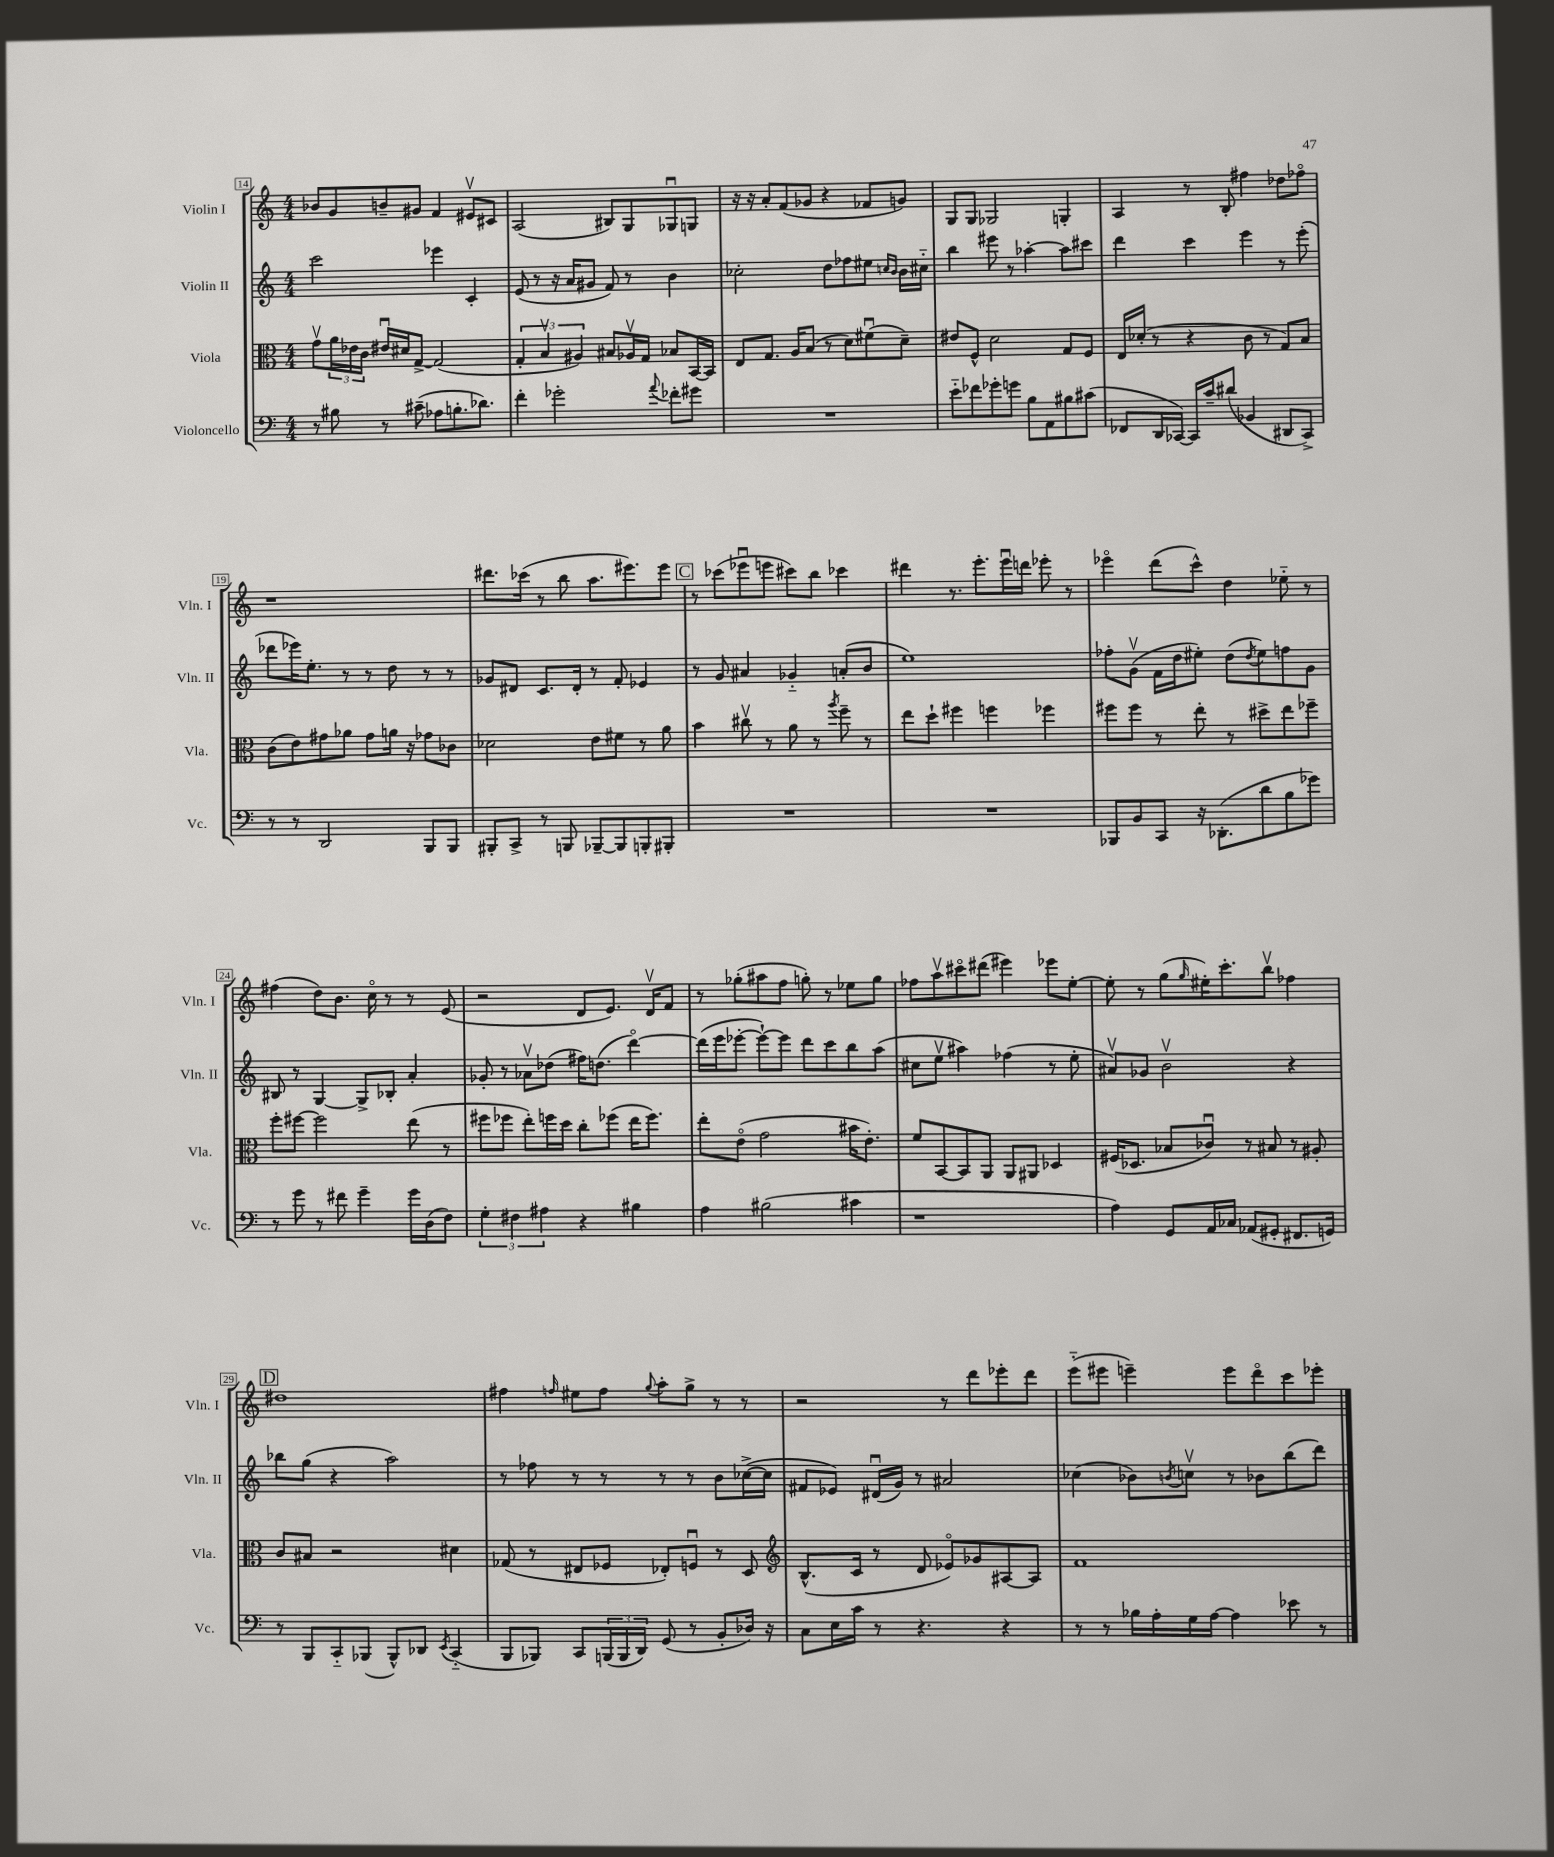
<<
\new StaffGroup <<
\new Staff = "s0" \with { instrumentName = "Violin I" shortInstrumentName = "Vln. I" } {
    \clef treble \key c \major \numericTimeSignature \time 4/4
    bes'8 g'8 b'8-- gis'8 f'4 eis'8\upbow cis'8 |
    a2( bis8) g8 ges8\downbow g8 |
    r16 r16 a'8-. f'8( ges'8 r4 fes'8 g'8) |
    g8 g8 ges2 g4-. |
    a4 r8 b8-. fis''4 des''8 fes''8\flageolet |
    r1 |
    dis'''8. ces'''16( r8 b''8 a''8. eis'''8.) eis'''8 |
    \mark \markup { \box "C" } r8 ces'''8( ees'''8\downbow e'''8 cis'''8) b''8 ces'''4 |
    dis'''4 r8. e'''8.-. e'''16\downbow d'''16 ees'''8-. r8 |
    ees'''4\flageolet d'''8( c'''8-^) d''4 ees''8-_ r8 |
    fis''4( d''8) b'8. c''16\flageolet r8 r8 e'8( |
    r2 d'8 e'8.) d'16\upbow f'8 |
    r8 ges''8-.( ais''8 f''8 g''8-.) r8 ees''8 g''8 |
    fes''8 a''8\upbow cis'''8\flageolet dis'''8( eis'''4) ees'''8 e''8~-. |
    e''8-. r8 g''8( \grace { g''16 } eis''16-.) c'''8.-. b''8\upbow fes''4 |
    \mark \markup { \box "D" } dis''1 |
    fis''4 \grace { f''16 } eis''8 f''8 \appoggiatura { g''8 } a''8-. g''8-> r8 r8 |
    r2 r8 d'''8 ees'''8-. d'''8 |
    e'''8-_( eis'''8 e'''4--) e'''8 d'''8\flageolet c'''8 ees'''8-. \bar "|." |
}
\new Staff = "s1" \with { instrumentName = "Violin II" shortInstrumentName = "Vln. II" } {
    \clef treble \key c \major \numericTimeSignature \time 4/4
    c'''2 ees'''4 c'4-. |
    e'8( r8 r16 a'16 gis'8 f'8) r8 b'4 |
    ces''2-. d''8 fes''8 eis''8 \grace { c''16 b'16 } b'16 cis''16-_ |
    b''4 eis'''8 r8 aes''4~-. aes''8 cis'''8 |
    d'''4 c'''4 e'''4 r8 e'''8-.( |
    des'''8 ees'''16) e''8.-. r8 r8 d''8 r8 r8 |
    ges'8 dis'8 c'8. dis'16-. r8 f'8-. ees'4 |
    \mark \markup { \box "C" } r8 g'8 ais'4 ges'4-_ a'8-.( b'8 |
    e''1) |
    fes''8-. g'8\upbow( f'16 d''16 eis''8-.) d''8( \acciaccatura { d''8 } eis''8) f''8 g'8 |
    bis8 r8 g4~ g8-> bes8-. a'4-. |
    ges'8-. r8 aes'8\upbow des''8( fis''16) d''8.( d'''4~\flageolet) |
    d'''16( e'''16 ees'''8~-. ees'''8~-!) ees'''8 d'''8 c'''8 b''8 a''8( |
    cis''8 e''8\upbow ais''4) fes''4( r8 e''8-. |
    ais'8\upbow) ges'8 b'2\upbow r4 |
    \mark \markup { \box "D" } bes''8 g''8( r4 a''2) |
    r8 fes''8 r8 r8 r8 r8 b'8 ces''16~->( ces''16 |
    fis'8 ees'8) dis'16\downbow( g'16) r8 ais'2 |
    ces''4( bes'8) \acciaccatura { b'8 } c''8\upbow r8 bes'8 b''8( d'''8) \bar "|." |
}
\new Staff = "s2" \with { instrumentName = "Viola" shortInstrumentName = "Vla." } {
    \clef alto \key c \major \numericTimeSignature \time 4/4
    g'8\upbow \tuplet 3/2 { a'16 ees'16 c'16 } eis'16\downbow dis'16 g8~-> g2( |
    \tuplet 3/2 { g4-. b4\upbow ais4) } bis8 aes16\upbow g16 bes8 b,16~ b,16 |
    e8 g8. a16 b8( r8 d'8) fis'8\downbow( d'8--) |
    eis'8 f8-^ d'2 g8 f8 |
    e16 des'16-.( r8 r4 c'8 r8 g8) b8 |
    c'8( e'8) gis'8 aes'8 gis'8 a'16 r16 ges'8 ces'8 |
    des'2 e'8 fis'8 r8 a'8 |
    \mark \markup { \box "C" } b'4 cis''8\upbow r8 a'8 r8 \acciaccatura { a''8 } f''8-- r8 |
    e''8 d''8-! fis''4 f''4 fes''4 |
    fis''8 fis''8 r8 e''8-. r8 dis''8-> e''8 fes''8-- |
    f''8-. fis''8~ fis''2 e''8( r8 |
    fis''8 fes''8 e''8-.) f''16 d''16 c''8-. fes''8( e''16 fes''8.) |
    e''8-. e'8\flageolet( g'2 bis'16 e'8.-.) |
    f'8 b,8~ b,8 a,8 a,8 ais,8 des4 |
    fis16( des8. bes8 ces'8\downbow) r8 bis8 r8 ais8-. |
    \mark \markup { \box "D" } c'8 bis8 r2 dis'4 |
    ges8( r8 eis8 fes8 ees8-.) f8\downbow r8 d8 |
    \clef treble b8.-^( c'16 r8 d'8 ees'8\flageolet) ges'8 ais8~ ais8 |
    f'1 \bar "|." |
}
\new Staff = "s3" \with { instrumentName = "Violoncello" shortInstrumentName = "Vc." } {
    \clef bass \key c \major \numericTimeSignature \time 4/4
    r8 bis8 r8 cis'8--( aes8 b8.-. des'8.) |
    f'4-. ges'2-. \appoggiatura { a'8 } fes'8-. gis'8 |
    R1 |
    e'8-_ fes'8 ges'8-. g'8 b8 a,8 bis8 cis'8( |
    fes,8 d,16 ces,16~) ces,16 c'16-- dis'8( bes,4 dis,8 ces,8->) |
    r8 r8 d,2 b,,8 b,,8 |
    bis,,8-. c,8-> r8 b,,8 bes,,8~-- bes,,8 b,,8-. bis,,8-. |
    \mark \markup { \box "C" } R1 |
    R1 |
    bes,,8 b,8 c,8 r16 des,8.-.( d'8 b8 ges'8) |
    r8 g'8 r8 fis'8 g'4-- g'16 d16( f8) |
    \tuplet 3/2 { g4-. fis4 ais4 } r4 bis4 |
    a4 bis2( cis'4 |
    r1 |
    a4) g,8 a,16 ces16 aes,8( gis,8-. fis,8. g,16) |
    \mark \markup { \box "D" } r8 b,,8 c,8-_ bes,,8( bes,,8-^) des,8 \acciaccatura { e,8 } c,4-_( |
    b,,8 bes,,8) c,8 \tuplet 3/2 { b,,16( b,,16 d,16) } g,8( r8 b,8-. des16) r16 |
    c8 e16 c'16 r8 r4. r4 |
    r8 r8 bes16 a16-. g16 a16~ a4 ees'8 r8 \bar "|." |
}
>>
>>
\layout { \context { \Score currentBarNumber = #14 \override BarNumber.stencil = #(make-stencil-boxer 0.1 0.3 ly:text-interface::print) } }
